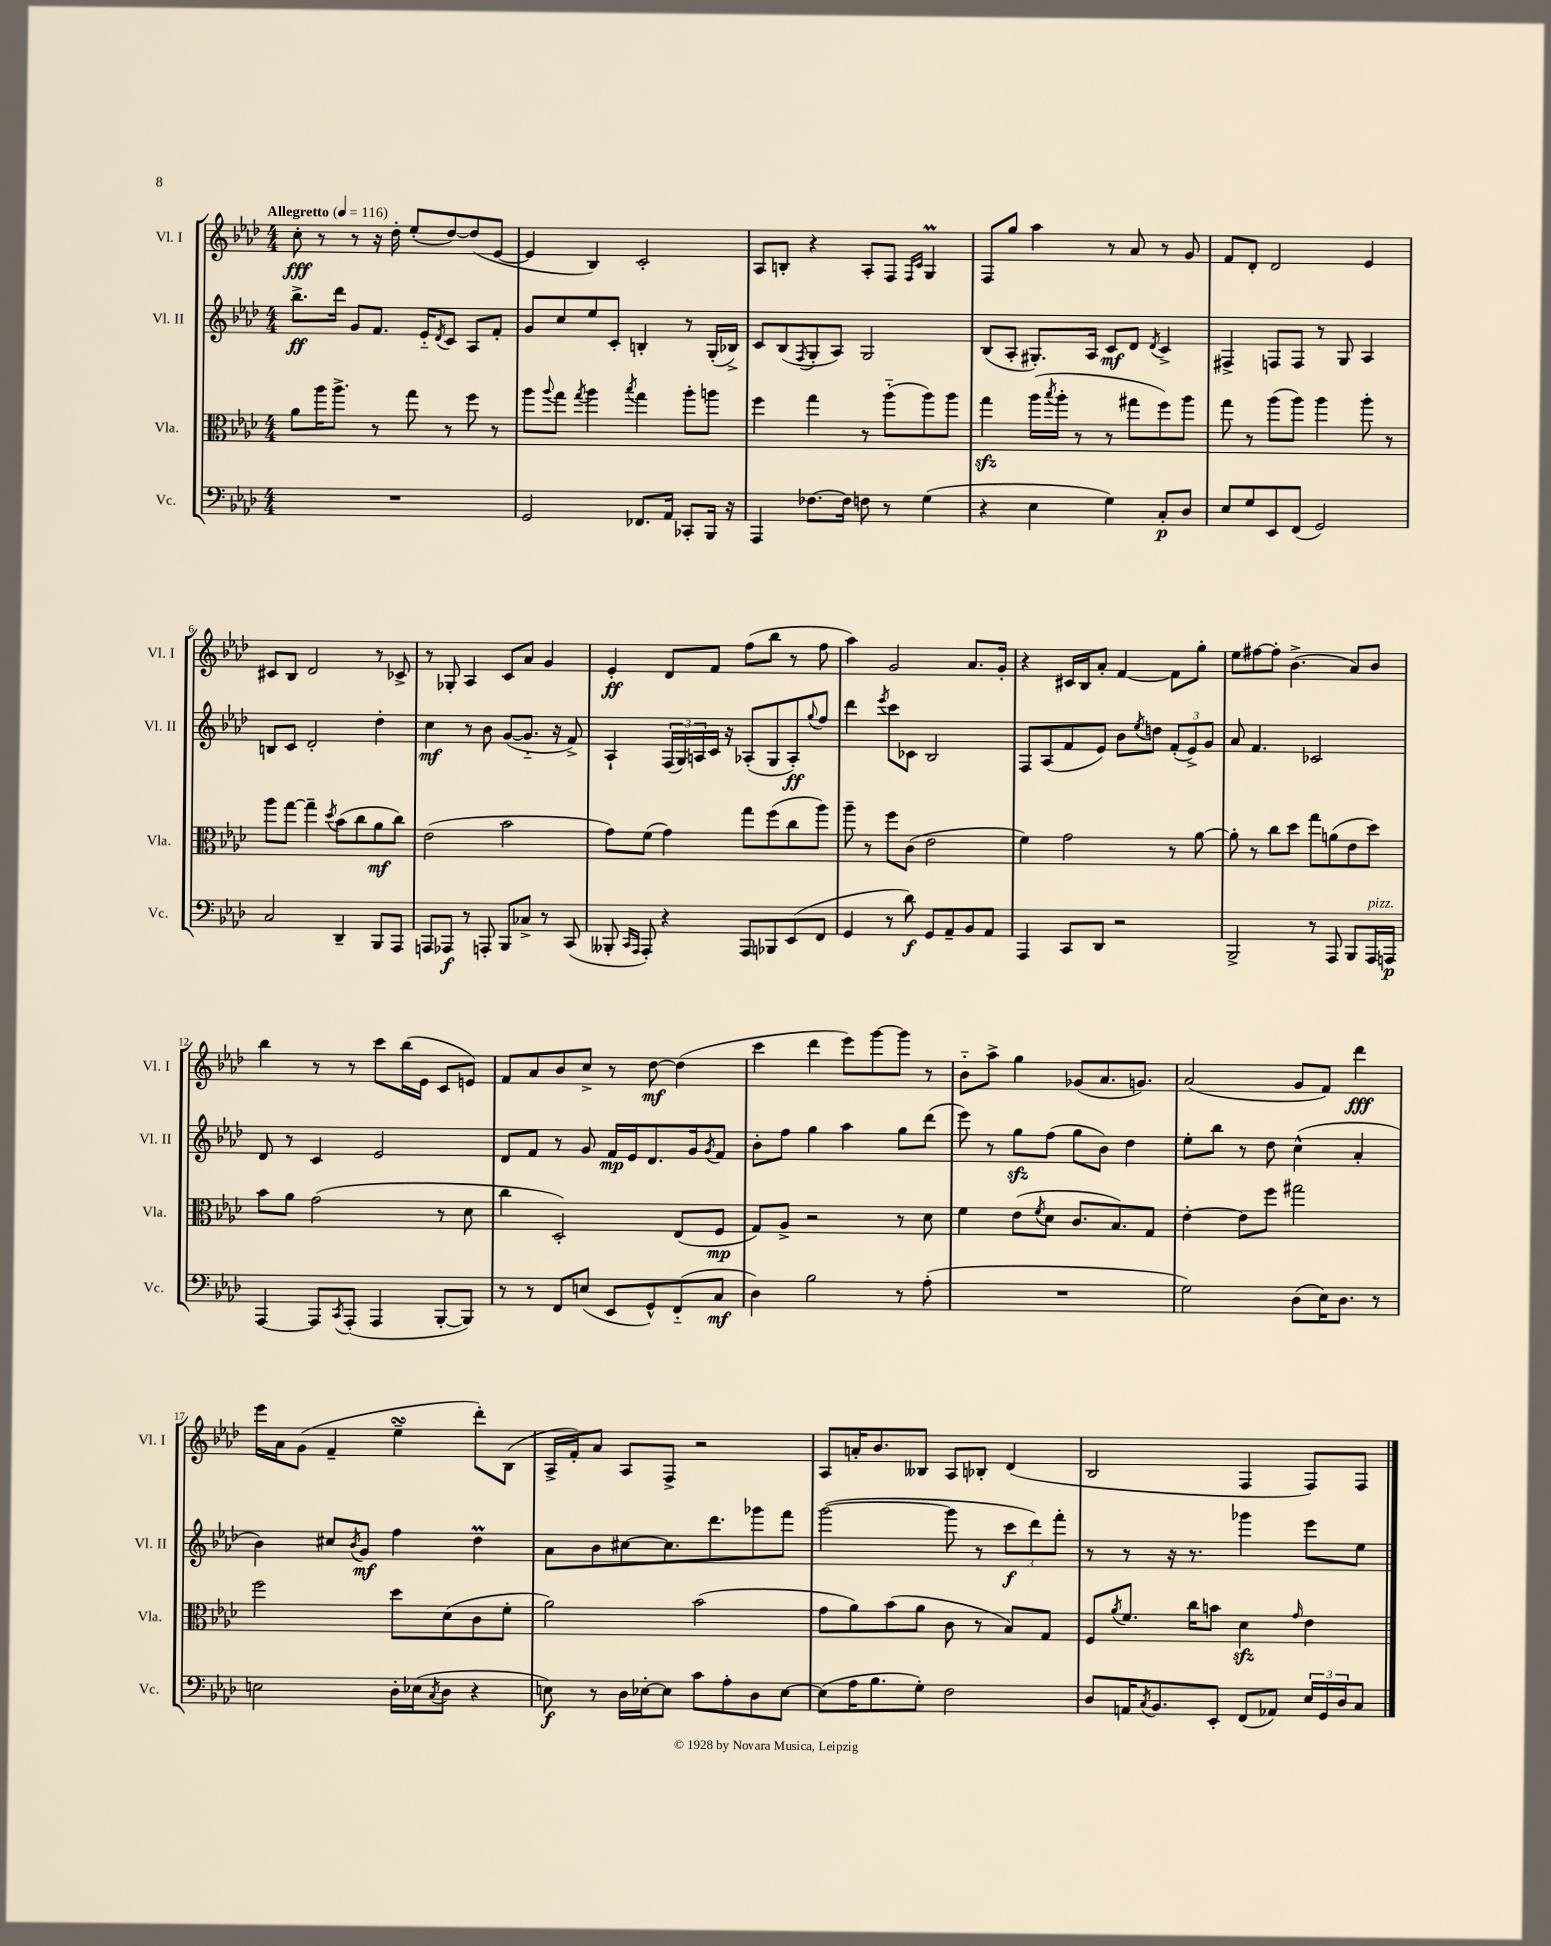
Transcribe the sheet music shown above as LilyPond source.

<<
\new StaffGroup <<
\new Staff = "s0" \with { instrumentName = "Vl. I" shortInstrumentName = "Vl. I" } {
    \clef treble \key aes \major \numericTimeSignature \time 4/4 \tempo "Allegretto" 4 = 116
    c''8-.\fff r8 r8 r16 des''16-. ees''8-.( des''8~) des''8( ees'8~ |
    ees'4 bes4) c'2-. |
    aes8 b8-. r4 aes8-. f8 \grace { f16 c'16 } g4\prall |
    f8 g''8 aes''4 r8 aes'8 r8 g'8 |
    f'8 des'8-. des'2 ees'4 |
    cis'8 bes8 des'2 r8 ces'8-> |
    r8 ges8-. aes4 c'8 aes'8 g'4 |
    ees'4-.\ff des'8 f'8 f''8( bes''8 r8 f''8 |
    aes''4) g'2 aes'8. g'16-. |
    r4 cis'16 bes16 aes'8-. f'4~ f'8 g''8-. |
    ees''8 fis''8~ fis''8-. bes'4.->( aes'8) bes'8 |
    bes''4 r8 r8 c'''8 bes''16( ees'16 c'8 e'8) |
    f'8 aes'8 bes'8 c''8-> r8 des''8~\mf des''4( |
    c'''4 des'''4 ees'''8) g'''8~ g'''8 r8 |
    bes'8-_ aes''8-> g''4 ges'8( aes'8. g'8.) |
    aes'2( g'8 f'8) des'''4\fff |
    ees'''16 aes'16 g'8( f'4-- ees''4--\turn des'''8-.) bes8( |
    aes16-> f'16-.) aes'8 aes8 f8-> r2 |
    aes8 a'16-. bes'8. beses8 aes8 bes8-. des'4( |
    bes2 f4 f8) f8 \bar "|." |
}
\new Staff = "s1" \with { instrumentName = "Vl. II" shortInstrumentName = "Vl. II" } {
    \clef treble \key aes \major \numericTimeSignature \time 4/4
    bes''8.->\ff des'''16 g'8 f'8. ees'16-_ \acciaccatura { des'8 } c'8 aes8 f'8-. |
    g'8 c''8 ees''8 c'8-. b4-. r8 g16-.( bes16->) |
    c'8 bes8( \acciaccatura { f8 } g8-. aes8) g2 |
    bes8( aes8-. gis8.-.) aes16 c'8\mf des'8 \acciaccatura { des'8 } c'4-> |
    fis4-> f8 f8 r8 g8 aes4 |
    b8 c'8 des'2-. des''4-. |
    c''4\mf r8 bes'8 g'8~( g'8.-_ r16 f'8->) |
    aes4-! \tuplet 3/2 { f16( g16) a16 } c'16 r16 aes8-.( g8 aes8-.\ff) \appoggiatura { g''8 } f''8 |
    des'''4 \acciaccatura { ees'''8 } c'''8 ces'8 bes2 |
    f8 aes8( f'8 ees'8) bes'8 \acciaccatura { ees''8 } d''8 \tuplet 3/2 { f'8-.( ees'8->) g'8 } |
    aes'8 f'4. ces'2 |
    des'8 r8 c'4 ees'2 |
    des'8 f'8 r8 g'8 f'16\mp ees'16 des'8. g'16 \acciaccatura { g'8 } f'8 |
    bes'8-. f''8 g''4 aes''4 g''8 des'''8( |
    ees'''8) r8 g''8\sfz f''8( g''8 bes'8) des''4 |
    ees''8-. bes''8 r8 des''8 c''4-^( aes'4-. |
    bes'4) cis''8 \acciaccatura { bes'8 } g'8\mf f''4 des''4\prall |
    aes'8 bes'8 cis''8~ cis''8. des'''8. ges'''8 f'''8 |
    g'''2~( g'''8 r8 \tuplet 3/2 { c'''8\f des'''8) f'''8-. } |
    r8 r8 r16 r8. ges'''4 ees'''8 ees''8 \bar "|." |
}
\new Staff = "s2" \with { instrumentName = "Vla." shortInstrumentName = "Vla." } {
    \clef alto \key aes \major \numericTimeSignature \time 4/4
    aes'8 aes''16 aes''8.-> r8 g''8 r8 f''8 r8 |
    aes''8 \appoggiatura { aes''8 } g''8 \acciaccatura { g''8 } aes''4 \acciaccatura { bes''8 } g''4 aes''8-. a''8 |
    f''4 g''4 r8 aes''8-_( aes''8) aes''8 |
    g''4\sfz aes''16( \acciaccatura { bes''8 } aes''16-. r8 r8 gis''8 f''8) aes''8 |
    g''8 r8 aes''8( aes''8) aes''4 aes''8-. r8 |
    aes''8 g''8~ g''4-- \acciaccatura { des''8 } bes'8( c''8 aes'8\mf c''8) |
    ees'2( bes'2 |
    g'8) f'8( g'4) g''8 f''8( c''8 aes''8) |
    aes''8-- r8 f''8 c'8( ees'2 |
    f'4) g'2 r8 aes'8~ |
    aes'8-. r8 c''8 des''8 g''8 a'8( ees'8 des''8) |
    bes'8 aes'8 g'2( r8 des'8 |
    c''4 des2-.) ees8( f8\mp |
    g8) aes8-> r2 r8 des'8 |
    f'4 ees'8( \acciaccatura { f'8 } des'8 c'8. bes8.) g8 |
    ees'4~-. ees'8 f''8 gis''2 |
    f''2 des''8 des'8( c'8 f'8-. |
    aes'2) bes'2( |
    g'8 aes'8) bes'8( aes'8 c'8 r8 bes8) g8 |
    f8 \acciaccatura { aes'8 } f'8. c''16 b'8 des'4\sfz \grace { g'16 } ees'4 \bar "|." |
}
\new Staff = "s3" \with { instrumentName = "Vc." shortInstrumentName = "Vc." } {
    \clef bass \key aes \major \numericTimeSignature \time 4/4
    R1 |
    g,2 fes,8. aes,16 ces,8-. bes,,16 r16 |
    aes,,4 fes8.~ fes16 f8 r8 g4( |
    r4 ees4 g4) c8-.\p des8 |
    ees8 g8 ees,8 f,8( g,2) |
    c2 des,4-- bes,,8 aes,,8 |
    a,,8 aes,,8\f r8 a,,8-. bes,,8 ces8-> r8 c,8( |
    beses,,8-. \grace { c,16 aes,,16 } aes,,8-.) r4 aes,,8 bes,,8 ees,8( f,8 |
    g,4 r8 des'8\f) g,8 aes,8-- bes,8 aes,8 |
    aes,,4 c,8 des,8 r2 |
    bes,,2-> r8 aes,,8 bes,,8 aes,,16^\markup { \italic "pizz." } a,,16\p |
    aes,,4~ aes,,8 \acciaccatura { c,8 } aes,,8-.( aes,,4 bes,,8~-. bes,,8) |
    r8 r8 f,8 e8( ees,8 g,8-^) f,8-_( c8\mf |
    des4) bes2 r8 aes8-.( |
    R1 |
    g2) des8( ees16) des8. r8 |
    e2 des16-. ees16( \acciaccatura { c8 } des8 r4 |
    e8\f) r8 des16 ees16~-. ees8 c'8 aes8-. des8 ees8~ |
    ees8( aes16 bes8. g8-.) f2 |
    des8 a,16 \acciaccatura { c8 } bes,8. ees,8-. f,8( aes,8) \tuplet 3/2 { ees16 g,16 des16 } c8 \bar "|." |
}
>>
>>
